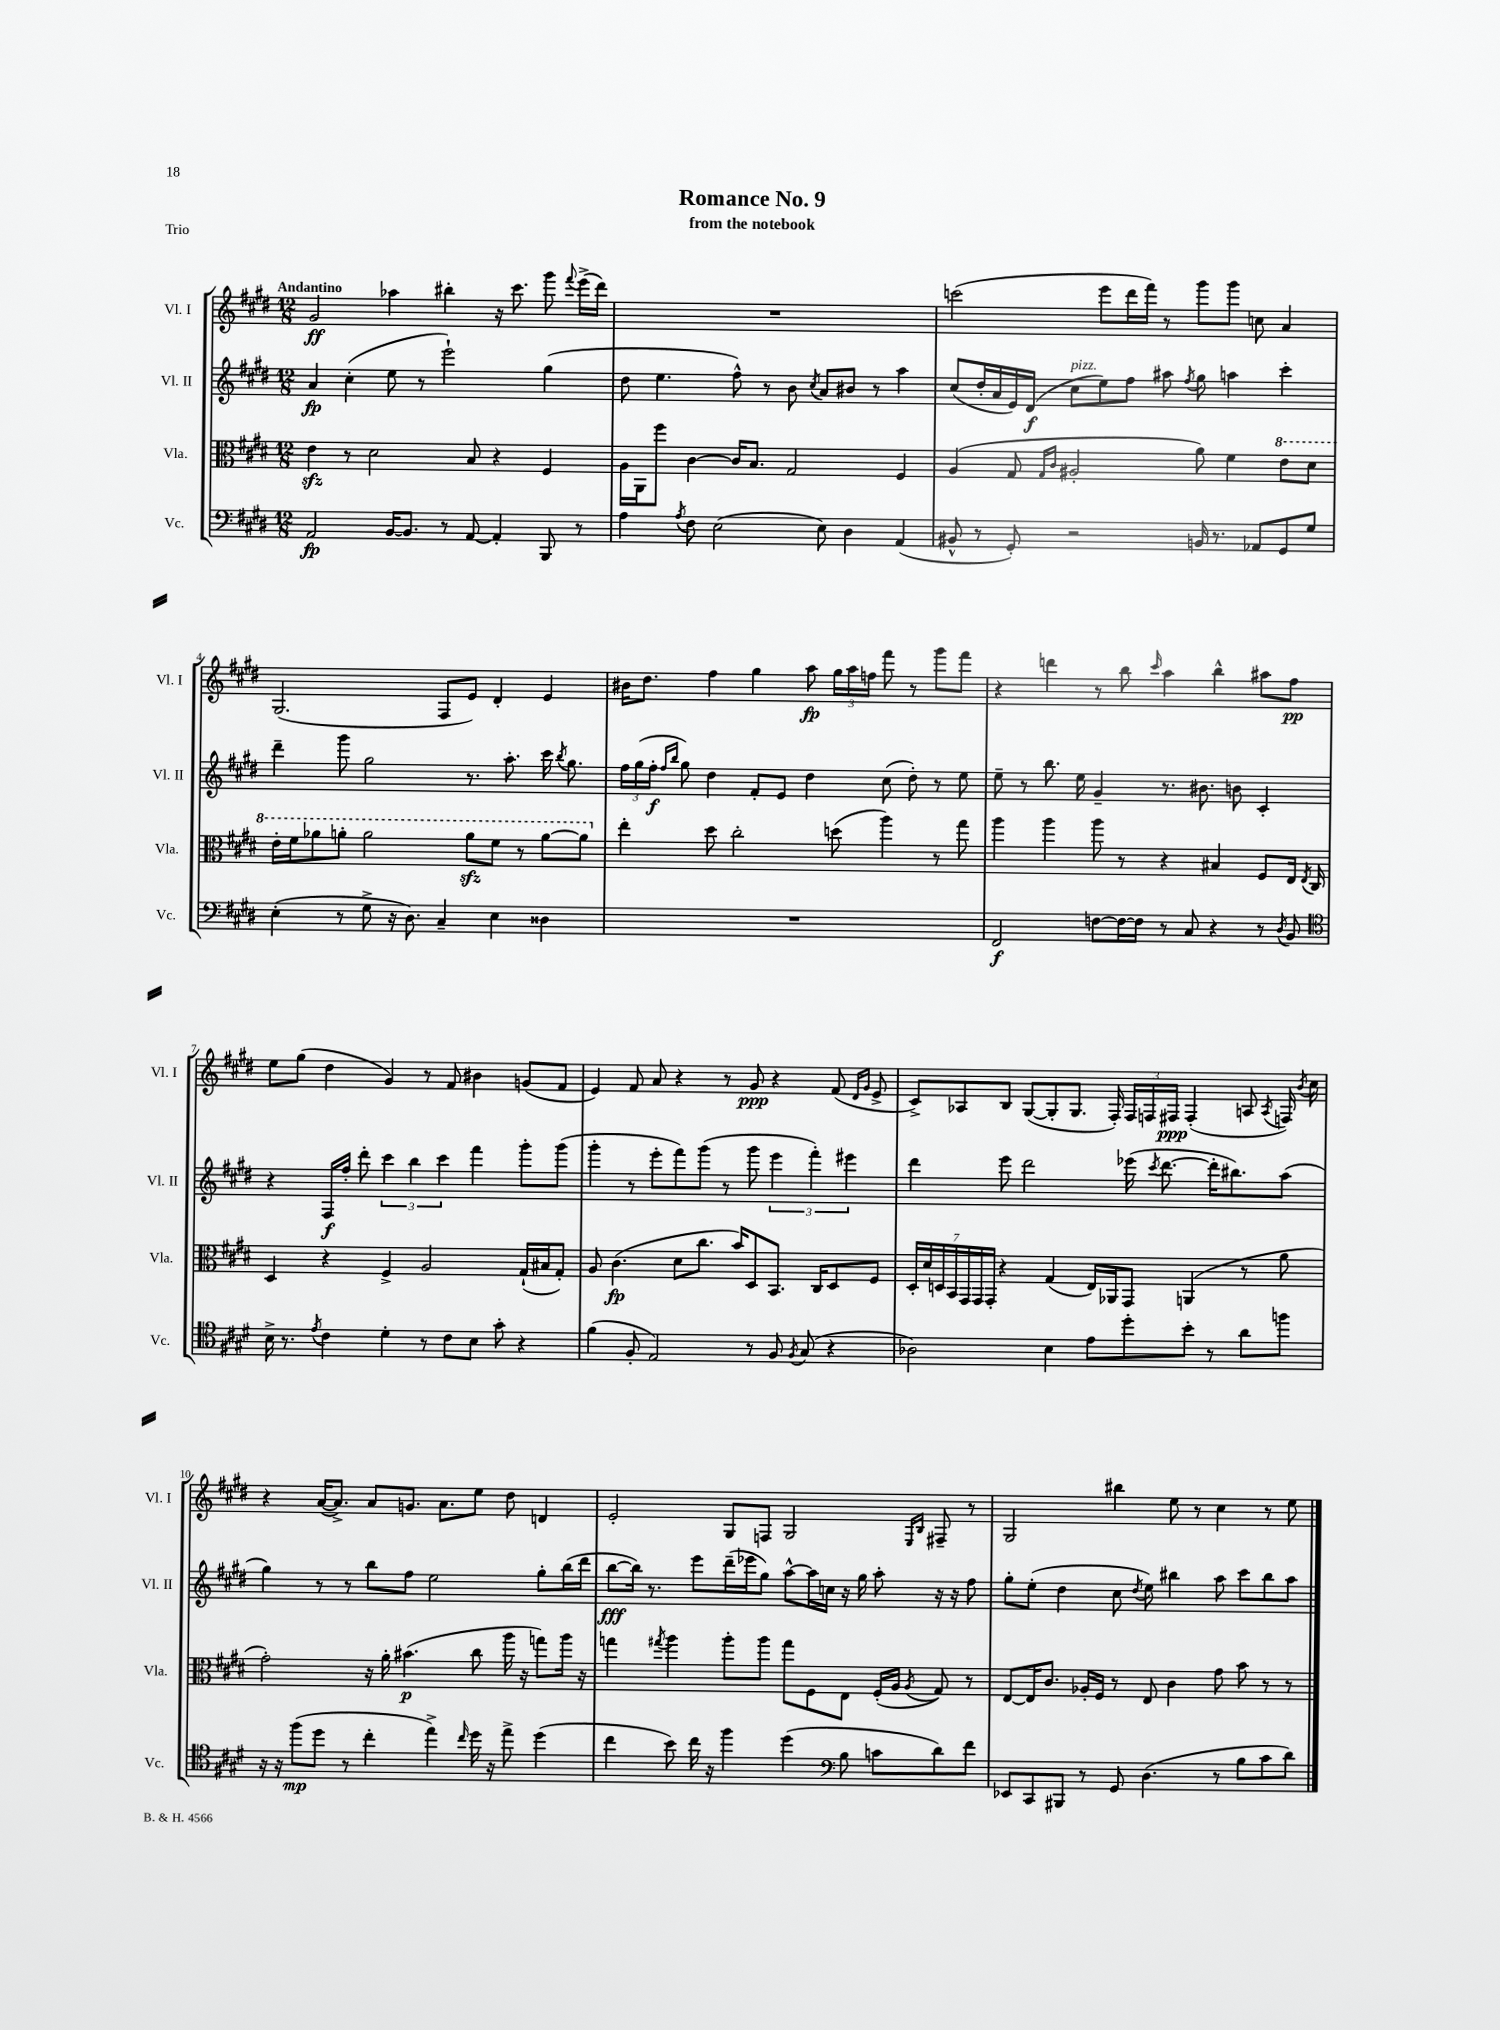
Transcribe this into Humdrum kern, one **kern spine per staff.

**kern	**dynam	**kern	**dynam	**kern	**dynam	**kern	**dynam
*part4	*part4	*part3	*part3	*part2	*part2	*part1	*part1
*staff4	*staff4	*staff3	*staff3	*staff2	*staff2	*staff1	*staff1
*I"Vc.	*	*I"Vla.	*	*I"Vl. II	*	*I"Vl. I	*
*I'Vc.	*	*I'Vla.	*	*I'Vl. II	*	*I'Vl. I	*
*clefF4	*	*clefC3	*	*clefG2	*	*clefG2	*
*k[f#c#g#d#]	*	*k[f#c#g#d#]	*	*k[f#c#g#d#]	*	*k[f#c#g#d#]	*
*M12/8	*	*M12/8	*	*M12/8	*	*M12/8	*
=1	=1	=1	=1	=1	=1	=1	=1
!	!	!	!	!	!	!LO:TX:a:B:t=Andantino	!
2AA/	fp	4ezz\	.	4a/	fp	2g#/	ff
.	.	8r	.	(4cc#'\	.	.	.
.	.	2d#\	.	.	.	.	.
[16BB/KL	.	.	.	8ee\	.	4aa-X\	.
8.BB/J]	.	.	.	.	.	.	.
.	.	.	.	8r	.	.	.
8r	.	.	.	2eee`\)	.	4bb#X'\	.
[8AA/	.	8B/	.	.	.	.	.
4AA'/]	.	4r	.	.	.	16r	.
.	.	.	.	.	.	8.ccc#\	.
8BBB/	.	4F#/	.	(4gg#\	.	8ggg#\	.
.	.	.	.	.	.	8qqfff#/	.
8r	.	.	.	.	.	(16eee^\LL	.
.	.	.	.	.	.	16ddd#\JJ)	.
=2	=2	=2	=2	=2	=2	=2	=2
4A\	.	16A\LL	.	8dd#\	.	1.r	.
.	.	16AA\J	.	.	.	.	.
.	.	8ff#\J	.	4.ee\	.	.	.
8qA/	.	.	.	.	.	.	.
8F#\	.	[4c#\	.	.	.	.	.
(2E\	.	.	.	.	.	.	.
.	.	16c#/KL]	.	8ff#^^\)	.	.	.
.	.	8.B/J	.	.	.	.	.
.	.	.	.	8r	.	.	.
.	.	2G#/	.	8b\	.	.	.
.	.	.	.	8qcc#/	.	.	.
8E\)	.	.	.	8a/L	.	.	.
4D#\	.	.	.	8b#X/J	.	.	.
.	.	.	.	8r	.	.	.
(4AA/	.	4F#/	.	4aa\	.	.	.
=3	=3	=3	=3	=3	=3	=3	=3
8BB#X^^/	.	(4A/	.	(8cc#/L	.	(2cccn\	.
8r	.	.	.	16dd#'/L	.	.	.
.	.	.	.	16a/	.	.	.
8GG#'/)	.	8G#/	.	16e/)	.	.	.
.	.	.	.	(16d#/JJ	f	.	.
.	.	16qqG#/LL	.	.	.	.	.
.	.	16qqc#/JJ	.	.	.	.	.
!	!	!	!	!LO:TX:a:i:t=pizz.	!	!	!
2r	.	2A#X'/	.	8cc#\L	.	.	.
.	.	.	.	8ee\)	.	8eee\L	.
.	.	.	.	8ff#\J	.	16ddd#\L	.
.	.	.	.	.	.	16fff#\JJ)	.
.	.	.	.	8aa#X\	.	8r	.
.	.	.	.	8qff#/	.	.	.
16BBn/	.	8a\)	.	8gg#\	.	8ggg#\L	.
8.r	.	.	.	.	.	.	.
.	.	4f#\	.	4aan\	.	8ggg#\J	.
8AA-X/L	.	.	.	.	.	8ccn\	.
*	*	*8va	*	*	*	*	*
8GG#/	.	8ee\L	.	4ccc#'\	.	4a/	.
8G#/J	.	8dd#\J	.	.	.	.	.
!!LO:LB:g=z
=4	=4	=4	=4	=4	=4	=4	=4
(4E'\	.	16ee'\LL	.	4ddd#~\	.	(2.G#/	.
.	.	16ff#\J	.	.	.	.	.
.	.	8aa-X\	.	.	.	.	.
8r	.	8aan'\J	.	8ggg#\	.	.	.
8G#^\	.	2aa\	.	2gg#\	.	.	.
16r	.	.	.	.	.	.	.
8.D#\)	.	.	.	.	.	.	.
4C#~/	.	.	.	.	.	8F#/L	.
.	.	8aazz\L	.	8.r	.	8e/J)	.
4E\	.	8ff#\J	.	.	.	4d#'/	.
.	.	.	.	8.aa'\	.	.	.
.	.	8r	.	.	.	.	.
4D##X\	.	[8aa\L	.	16ccc#\	.	4e/	.
.	.	.	.	8qbb/	.	.	.
.	.	.	.	8.gg#\	.	.	.
.	.	8aa\J]	.	.	.	.	.
=5	=5	=5	=5	=5	=5	=5	=5
*	*	*X8va	*	*	*	*	*
1.r	.	4ee'\	.	24ff#\LL	.	16b#X\KL	.
.	.	.	.	(24gg#\	.	.	.
.	.	.	.	.	.	8.dd#\J	.
.	.	.	.	24ff#'\JJ	f	.	.
.	.	.	.	16qqff#/LL	.	.	.
.	.	.	.	16qqbb/JJ	.	.	.
.	.	.	.	8gg#\)	.	.	.
.	.	8dd#\	.	4dd#\	.	4ff#\	.
.	.	2cc#'\	.	.	.	.	.
.	.	.	.	8f#'/L	.	4gg#\	.
.	.	.	.	8e/J	.	.	.
.	.	.	.	4dd#\	.	8aa\	fp
.	.	(8ddn\	.	.	.	24gg#\LL	.
.	.	.	.	.	.	24aa\	.
.	.	.	.	.	.	24ffn\JJ	.
.	.	4aa\)	.	(8cc#\	.	8fff#\	.
.	.	.	.	8dd#'\)	.	8r	.
.	.	8r	.	8r	.	8ggg#\L	.
.	.	8gg#\	.	8ee\	.	8fff#\J	.
=6	=6	=6	=6	=6	=6	=6	=6
2FF#/	f	4aa\	.	8ee~\	.	4r	.
.	.	.	.	8r	.	.	.
.	.	4aa\	.	8.bb\	.	4dddn\	.
.	.	.	.	16ee\	.	.	.
[8Fn\L	.	8aa\	.	4g#~/	.	8r	.
16F\L_	.	8r	.	.	.	8bb\	.
16F\JJ]	.	.	.	.	.	.	.
.	.	.	.	.	.	16qqccc#/	.
8r	.	4r	.	8.r	.	4aa\	.
8C#/	.	.	.	.	.	.	.
.	.	.	.	8.b#X\	.	.	.
4r	.	4B#X/	.	.	.	4bb^^\	.
.	.	.	.	8bn\	.	.	.
8r	.	8F#/L	.	4c#'/	.	8aa#X\L	.
8qD#/	.	.	.	.	.	.	.
8BB/	.	16E/Jk	.	.	.	8ff#\J	pp
.	.	8qE/	.	.	.	.	.
.	.	16C#/	.	.	.	.	.
!!LO:LB:g=z
=7	=7	=7	=7	=7	=7	=7	=7
*clefC4	*	*	*	*	*	*	*
16B^\	.	4D#/	.	4r	.	8ee\L	.
8.r	.	.	.	.	.	.	.
.	.	.	.	.	.	(8gg#\J	.
8qe/	.	.	.	.	.	.	.
4c#\	.	4r	.	16F#/LL	f	4dd#\	.
.	.	.	.	16ff#'/JJ	.	.	.
.	.	.	.	8ddd#'\	.	.	.
4d#'\	.	4F#^/	.	6ccc#\	.	4g#/)	.
.	.	.	.	6bb\	.	.	.
8r	.	2A/	.	.	.	8r	.
.	.	.	.	6ccc#\	.	.	.
8c#\L	.	.	.	.	.	8f#/	.
8B\J	.	.	.	4fff#\	.	4b#X\	.
8g#'\	.	.	.	.	.	.	.
4r	.	(16G#`/LL	.	8ggg#'\L	.	(8gn/L	.
.	.	16B#X/J	.	.	.	.	.
.	.	8G#'/J)	.	(8ggg#\J	.	8f#/J	.
=8	=8	=8	=8	=8	=8	=8	=8
(4f#\	.	8A/	.	4ggg#'\	.	4e/)	.
.	.	(4.c#\	fp	.	.	.	.
8F#'/	.	.	.	8r	.	8f#/	.
2E/)	.	.	.	8eee'\L	.	8a/	.
.	.	8d#\L	.	8fff#\)	.	4r	.
.	.	8.cc#\J	.	(8ggg#\J	.	.	.
.	.	.	.	8r	.	8r	.
.	.	16b/KL)	.	.	.	.	.
8r	.	8D#/	.	8ggg#\	.	8g#/	ppp
8F#/	.	8.BB/J	.	6eee\	.	4r	.
8qF#/	.	.	.	.	.	.	.
(8G#/	.	.	.	.	.	.	.
.	.	.	.	6fff#'\)	.	.	.
.	.	16C#/KL	.	.	.	.	.
4r	.	8D#/	.	.	.	(8f#/	.
.	.	.	.	6eee#X\	.	.	.
.	.	.	.	.	.	16qqd#/LL	.
.	.	.	.	.	.	16qqg#/JJ	.
.	.	8F#/J	.	.	.	8e^/	.
=9	=9	=9	=9	=9	=9	=9	=9
2A-X\)	.	28D#'/LL	.	4ddd#\	.	8c#^/L)	.
.	.	28d#/	.	.	.	.	.
.	.	28Dn/	.	.	.	.	.
.	.	28BB/	.	.	.	.	.
.	.	.	.	.	.	8A-X/	.
.	.	28GG#/	.	.	.	.	.
.	.	28GG#/	.	.	.	.	.
.	.	28GG#'/JJ	.	.	.	.	.
.	.	4r	.	8eee\	.	8B/J	.
.	.	.	.	2ddd#\	.	([8G#/L	.
4B\	.	(4G#/	.	.	.	8G#'/]	.
.	.	.	.	.	.	8.G#/J	.
8e\L	.	16E/LL)	.	.	.	.	.
.	.	16AA-X/J	.	.	.	16F#'/)	.
8dd#'\	.	8GG#/J	.	(16eee-X\	.	24F#/LL	.
.	.	.	.	.	.	24Fn/	.
.	.	.	.	8qccc#/	.	.	.
.	.	.	.	[8.ddd#\	.	.	.
.	.	.	.	.	.	24F#X/JJ	ppp
8b'\J	.	(4AAn/	.	.	.	(4F#'/	.
8r	.	.	.	16ddd#'\KL]	.	.	.
.	.	.	.	8.bb#X\)	.	.	.
8a\L	.	8r	.	.	.	8An/	.
.	.	.	.	.	.	8qA/	.
8ffn\J	.	8a\	.	(8aa\J	.	16Fn/)	.
.	.	.	.	.	.	8qb/	.
.	.	.	.	.	.	16cc#\	.
!!LO:LB:g=z
=10	=10	=10	=10	=10	=10	=10	=10
16r	.	2g#'\)	.	4gg#\)	.	4r	.
16r	.	.	.	.	.	.	.
(8ff#\L	mp	.	.	.	.	.	.
8dd#\J	.	.	.	8r	.	([16a/KL	.
.	.	.	.	.	.	8.a^/J])	.
8r	.	.	.	8r	.	.	.
4cc#'\	.	16r	.	8bb\L	.	8a/L	.
.	.	16a'\	.	.	.	.	.
.	.	(4.b#X\	p	8ff#\J	.	8.gn/J	.
4ee^\)	.	.	.	2ee\	.	.	.
.	.	.	.	.	.	8.a\L	.
16qqcc#/	.	.	.	.	.	.	.
16dd#\	.	8cc#\	.	.	.	8ee\J	.
16r	.	.	.	.	.	.	.
8ee^\	.	16aa\	.	.	.	8dd#\	.
.	.	16r	.	.	.	.	.
(4dd#\	.	8ggn\L)	.	8gg#'\L	.	4dn/	.
.	.	16aa\Jk	.	(16bb\L	.	.	.
.	.	16r	.	16ddd#\JJ	.	.	.
=11	=11	=11	=11	=11	=11	=11	=11
4cc#\	.	4ggn\	.	[8bb\L	fff	2e'/	.
.	.	.	.	16bb\Jk])	.	.	.
.	.	.	.	8.r	.	.	.
.	.	8qgg#X/	.	.	.	.	.
8b\)	.	4aa\	.	.	.	.	.
16cc#\	.	.	.	8eee\L	.	.	.
16r	.	.	.	.	.	.	.
4ff#\	.	8aa'\L	.	(16ddd#~\L	.	8G#/L	.
.	.	.	.	16eee-X\J	.	.	.
.	.	8aa\J	.	8gg#\J)	.	8Fn/J	.
(4dd#\	.	8gg#\L	.	[8aa^^\L	.	2G#/	.
.	.	8F#\	.	16aa\L]	.	.	.
.	.	.	.	16ccn\JJ	.	.	.
*clefF4	*	*	*	*	*	*	*
8B\	.	8E\J	.	16r	.	.	.
.	.	.	.	16gg#\	.	.	.
8cn\L	.	(16F#'/LL	.	8aa'\	.	.	.
.	.	16A/JJ	.	.	.	.	.
.	.	.	.	.	.	16qqE/LL	.
.	.	8qA/	.	.	.	16qqB/JJ	.
8d#\)	.	8G#/)	.	16r	.	8F#X~/	.
.	.	.	.	16r	.	.	.
8f#\J	.	8r	.	8ff#\	.	8r	.
=12	=12	=12	=12	=12	=12	=12	=12
8EE-X/L	.	[8E/L	.	8gg#'\L	.	2G#/	.
8CC#/	.	16E/K]	.	(8ee'\J	.	.	.
.	.	8.c#/J	.	.	.	.	.
8BBB#X/J	.	.	.	4dd#\	.	.	.
8r	.	16A-X'/LL	.	.	.	.	.
.	.	16F#/JJ	.	.	.	.	.
8GG#/	.	8r	.	8cc#\	.	4bb#X\	.
.	.	.	.	8qdd#/	.	.	.
(4.D#\	.	8E/	.	8ee\)	.	.	.
.	.	4c#\	.	4bb#X\	.	8ee\	.
.	.	.	.	.	.	8r	.
8r	.	8g#\	.	8aa\	.	4cc#\	.
8B\L	.	8b\	.	8ccc#\L	.	.	.
8c#\	.	8r	.	8bb#\	.	8r	.
8d#\J)	.	8r	.	8aa\J	.	8ee\	.
==	==	==	==	==	==	==	==
*-	*-	*-	*-	*-	*-	*-	*-
